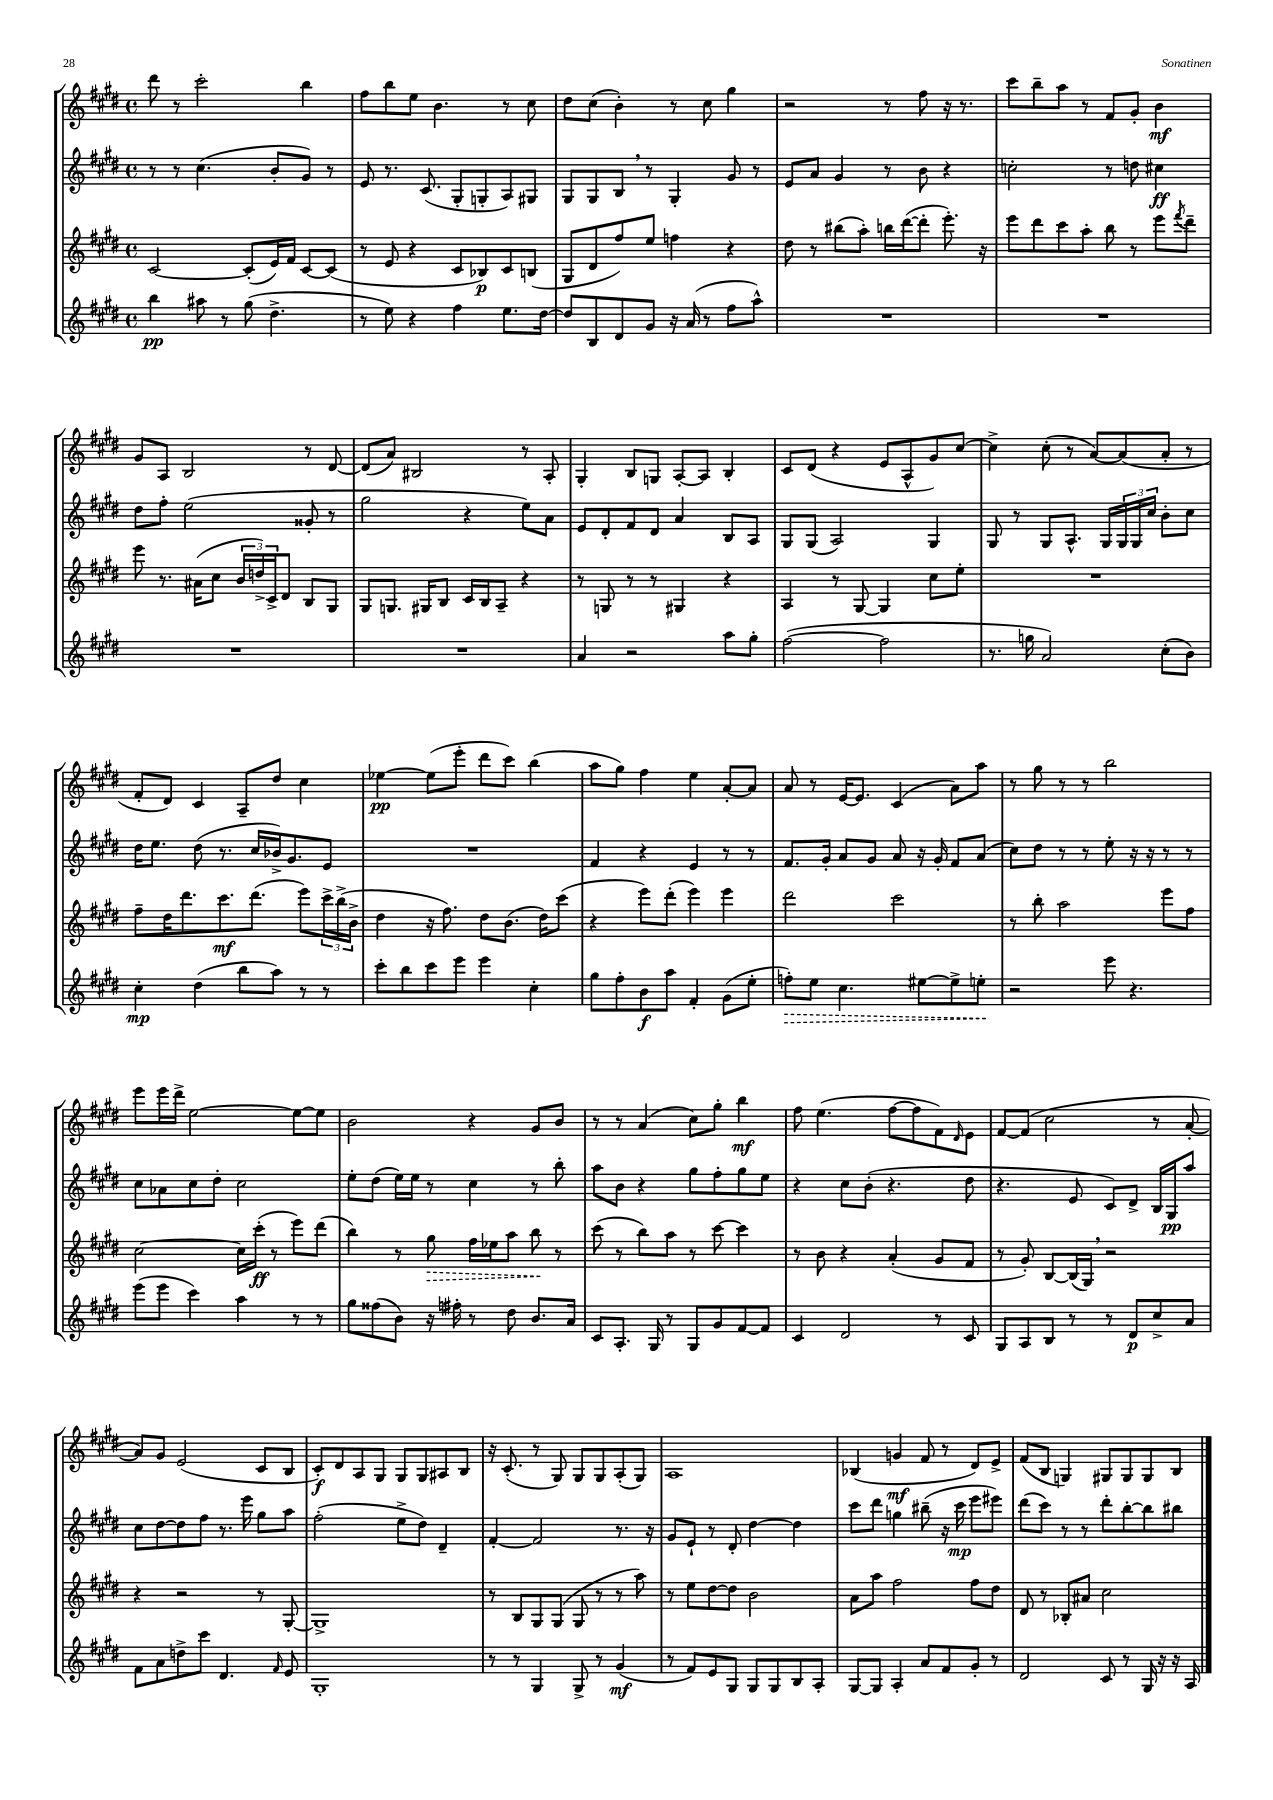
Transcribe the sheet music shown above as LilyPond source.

<<
\new StaffGroup <<
\new Staff = "s0" {
    \clef treble \key e \major \defaultTimeSignature \time 4/4
    dis'''8 r8 cis'''2-. b''4 |
    fis''8 b''8 e''8 b'4. r8 cis''8 |
    dis''8 cis''8( b'4-.) r8 cis''8 gis''4 |
    r2 r8 fis''8 r16 r8. |
    cis'''8 b''8-- a''8 r8 fis'8 gis'8-. b'4\mf |
    gis'8 a8 b2 r8 dis'8~ |
    dis'8( a'8) bis2 r8 a8-. |
    gis4-. b8 g8 a8~-. a8 b4-. |
    cis'8 dis'8( r4 e'8 a8-^ gis'8) cis''8~ |
    cis''4-> cis''8-.( r8 a'8~) a'8( a'8-. r8 |
    fis'8-. dis'8) cis'4 a8-- dis''8 cis''4 |
    ees''4~\pp ees''8( e'''8-. dis'''8 cis'''8) b''4( |
    a''8 gis''8) fis''4 e''4 a'8~-. a'8 |
    a'8 r8 e'16~ e'8. cis'4( a'8) a''8 |
    r8 gis''8 r8 r8 b''2 |
    e'''8 e'''16 dis'''16-> e''2~ e''8~ e''8 |
    b'2 r4 gis'8 b'8 |
    r8 r8 a'4( cis''8) gis''8-. b''4\mf |
    fis''8 e''4.( fis''8~ fis''8 fis'8) \grace { dis'16 } e'8 |
    fis'8~ fis'8( cis''2 r8 a'8~-. |
    a'8) gis'8 e'2( cis'8 b8 |
    cis'8-.\f) dis'8 a8 gis8 gis8 gis8 ais8 b8 |
    r16 cis'8.-.( r8 gis8) gis8 gis8 a8-.( gis8) |
    a1 |
    bes4( g'4\mf fis'8 r8 dis'8) e'8-> |
    fis'8( b8 g4) gis8 gis8 gis8 b8 \bar "|." |
}
\new Staff = "s1" {
    \clef treble \key e \major \defaultTimeSignature \time 4/4
    r8 r8 cis''4.( b'8-. gis'8) r8 |
    e'8 r8. cis'8.( gis8-. g8-. a8) gis8 |
    gis8 gis8 b8 \breathe r8 gis4-. gis'8 r8 |
    e'8 a'8 gis'4 r8 b'8 r4 |
    c''2-. r8 d''8 cis''4\ff |
    dis''8 fis''8-. e''2( gisis'8-. r8 |
    gis''2 r4 e''8) a'8 |
    e'8 dis'8-. fis'8 dis'8 a'4 b8 a8 |
    gis8 gis8( a2) gis4 |
    gis8 r8 gis8 a8.-^ gis16 \tuplet 3/2 { gis16 gis16 cis''16 } b'8-. cis''8 |
    dis''16 e''8. dis''8( r8. cis''16 bes'16->) gis'8. e'8 |
    R1 |
    fis'4 r4 e'4 r8 r8 |
    fis'8. gis'16-. a'8 gis'8 a'8 r16 gis'16-. fis'8 a'8( |
    cis''8) dis''8 r8 r8 e''8-. r16 r16 r8 r8 |
    cis''8 aes'8 cis''8 dis''8-. cis''2 |
    e''8-. dis''8( e''16) e''16 r8 cis''4 r8 b''8-. |
    a''8 b'8 r4 gis''8 fis''8-. gis''8 e''8 |
    r4 cis''8 b'8-.( r4. dis''8 |
    r4. e'8 cis'8) dis'8-> b16 gis16\pp a''8 |
    cis''8 dis''8~ dis''8 fis''8 r8. e'''16 gis''8 a''8 |
    fis''2-.( e''8-> dis''8) dis'4-- |
    fis'4~-. fis'2 r8. r16 |
    gis'8 e'8-! r8 dis'8-. dis''4~ dis''4 |
    cis'''8 dis'''8 g''4 bis''8--( r16 cis'''16\mp e'''8 eis'''8) |
    dis'''8( cis'''8) r8 r8 dis'''8-. b''8~-. b''8 bis''8 \bar "|." |
}
\new Staff = "s2" {
    \clef treble \key e \major \defaultTimeSignature \time 4/4
    cis'2~ cis'8-.( e'16) fis'16 cis'8~ cis'8( |
    r8 e'8 r4 cis'8 bes8\p) cis'8 b8( |
    gis8 dis'8 fis''8) e''8 f''4 r4 |
    dis''8 r8 bis''8( a''8-.) b''16 dis'''16~( dis'''8-. e'''8.-.) r16 |
    e'''8 dis'''8 cis'''8 a''8-. b''8 r8 e'''8 \acciaccatura { fis'''8 } dis'''8-- |
    e'''8 r8. ais'16( cis''8 \tuplet 3/2 { b'16 d''16->) cis'16-> } dis'8 b8 gis8 |
    gis8 g8. gis16 b8 cis'16 b16 a8-- r4 |
    r8 g8 r8 r8 gis4 r4 |
    a4 r8 gis8~ gis4 cis''8 e''8-. |
    R1 |
    fis''8-- dis''16 dis'''8. cis'''8.\mf dis'''8.( e'''8) \tuplet 3/2 { cis'''16-> b''16->( b'16-> } |
    dis''4 r16 fis''8.) dis''8 b'8.( dis''16) cis'''8( |
    r4 e'''8) dis'''8-.( e'''4) e'''4 |
    dis'''2 cis'''2 |
    r8 b''8-. a''2 e'''8 fis''8 |
    cis''2~ cis''16 cis'''16-.\ff( r8 e'''8) dis'''8( |
    b''4) r8 \once \override Hairpin.style = #'dashed-line gis''8\> fis''16 ees''16 a''8 b''8\! r8 |
    cis'''8( r8 b''8) a''8 r8 cis'''8~ cis'''4 |
    r8 b'8 r4 a'4-.( gis'8 fis'8 |
    r8 gis'8-.) b8~ b16( gis16) \breathe r2 |
    r4 r2 r8 gis8~-. |
    gis1-> |
    r8 b8 gis8 gis8( gis8 r8 r8 a''8) |
    r8 e''8 dis''8~ dis''8 b'2 |
    a'8 a''8 fis''2 fis''8 dis''8 |
    dis'8 r8 bes8-. ais'8 cis''2 \bar "|." |
}
\new Staff = "s3" {
    \clef treble \key e \major \defaultTimeSignature \time 4/4
    b''4\pp ais''8 r8 gis''8( dis''4.-> |
    r8 e''8) r4 fis''4 e''8. dis''16~ |
    dis''8 b8 dis'8 gis'8 r16 a'16( r8 fis''8 a''8-^) |
    R1 |
    R1 |
    R1 |
    R1 |
    a'4 r2 a''8 gis''8-. |
    fis''2~( fis''2 |
    r8. g''16 a'2) cis''8-.( b'8) |
    cis''4-.\mp dis''4( b''8 a''8) r8 r8 |
    cis'''8-. b''8 cis'''8 e'''8 e'''4 cis''4-. |
    gis''8 fis''8-. b'8\f a''8 fis'4-. gis'8( e''8-. |
    \once \override Hairpin.style = #'dashed-line f''8-.\>) e''8 cis''4. eis''8~ eis''8-> e''8-.\! |
    r2 e'''8 r4. |
    e'''8( e'''8 cis'''4) a''4 r8 r8 |
    gis''8 fisis''8( b'8) r16 fis''16-. r8 dis''8 b'8. a'16 |
    cis'8 a8.-. gis16 r8 gis8 gis'8 fis'8~ fis'8 |
    cis'4 dis'2 r8 cis'8 |
    gis8 a8 b8 r8 r8 dis'8\p cis''8-> a'8 |
    fis'8 a'8 d''8-> cis'''8 dis'4. \grace { fis'16 } e'8 |
    gis1-. |
    r8 r8 gis4 gis8-> r8 gis'4\mf( |
    r8 fis'8) e'8 gis8 gis8 gis8 b8 a8-. |
    gis8~ gis8 a4-. a'8 fis'8 gis'8-. r8 |
    dis'2 cis'8 r8 gis16 r16 r16 a16 \bar "|." |
}
>>
>>
\layout { \context { \Score \remove "Bar_number_engraver" } }
